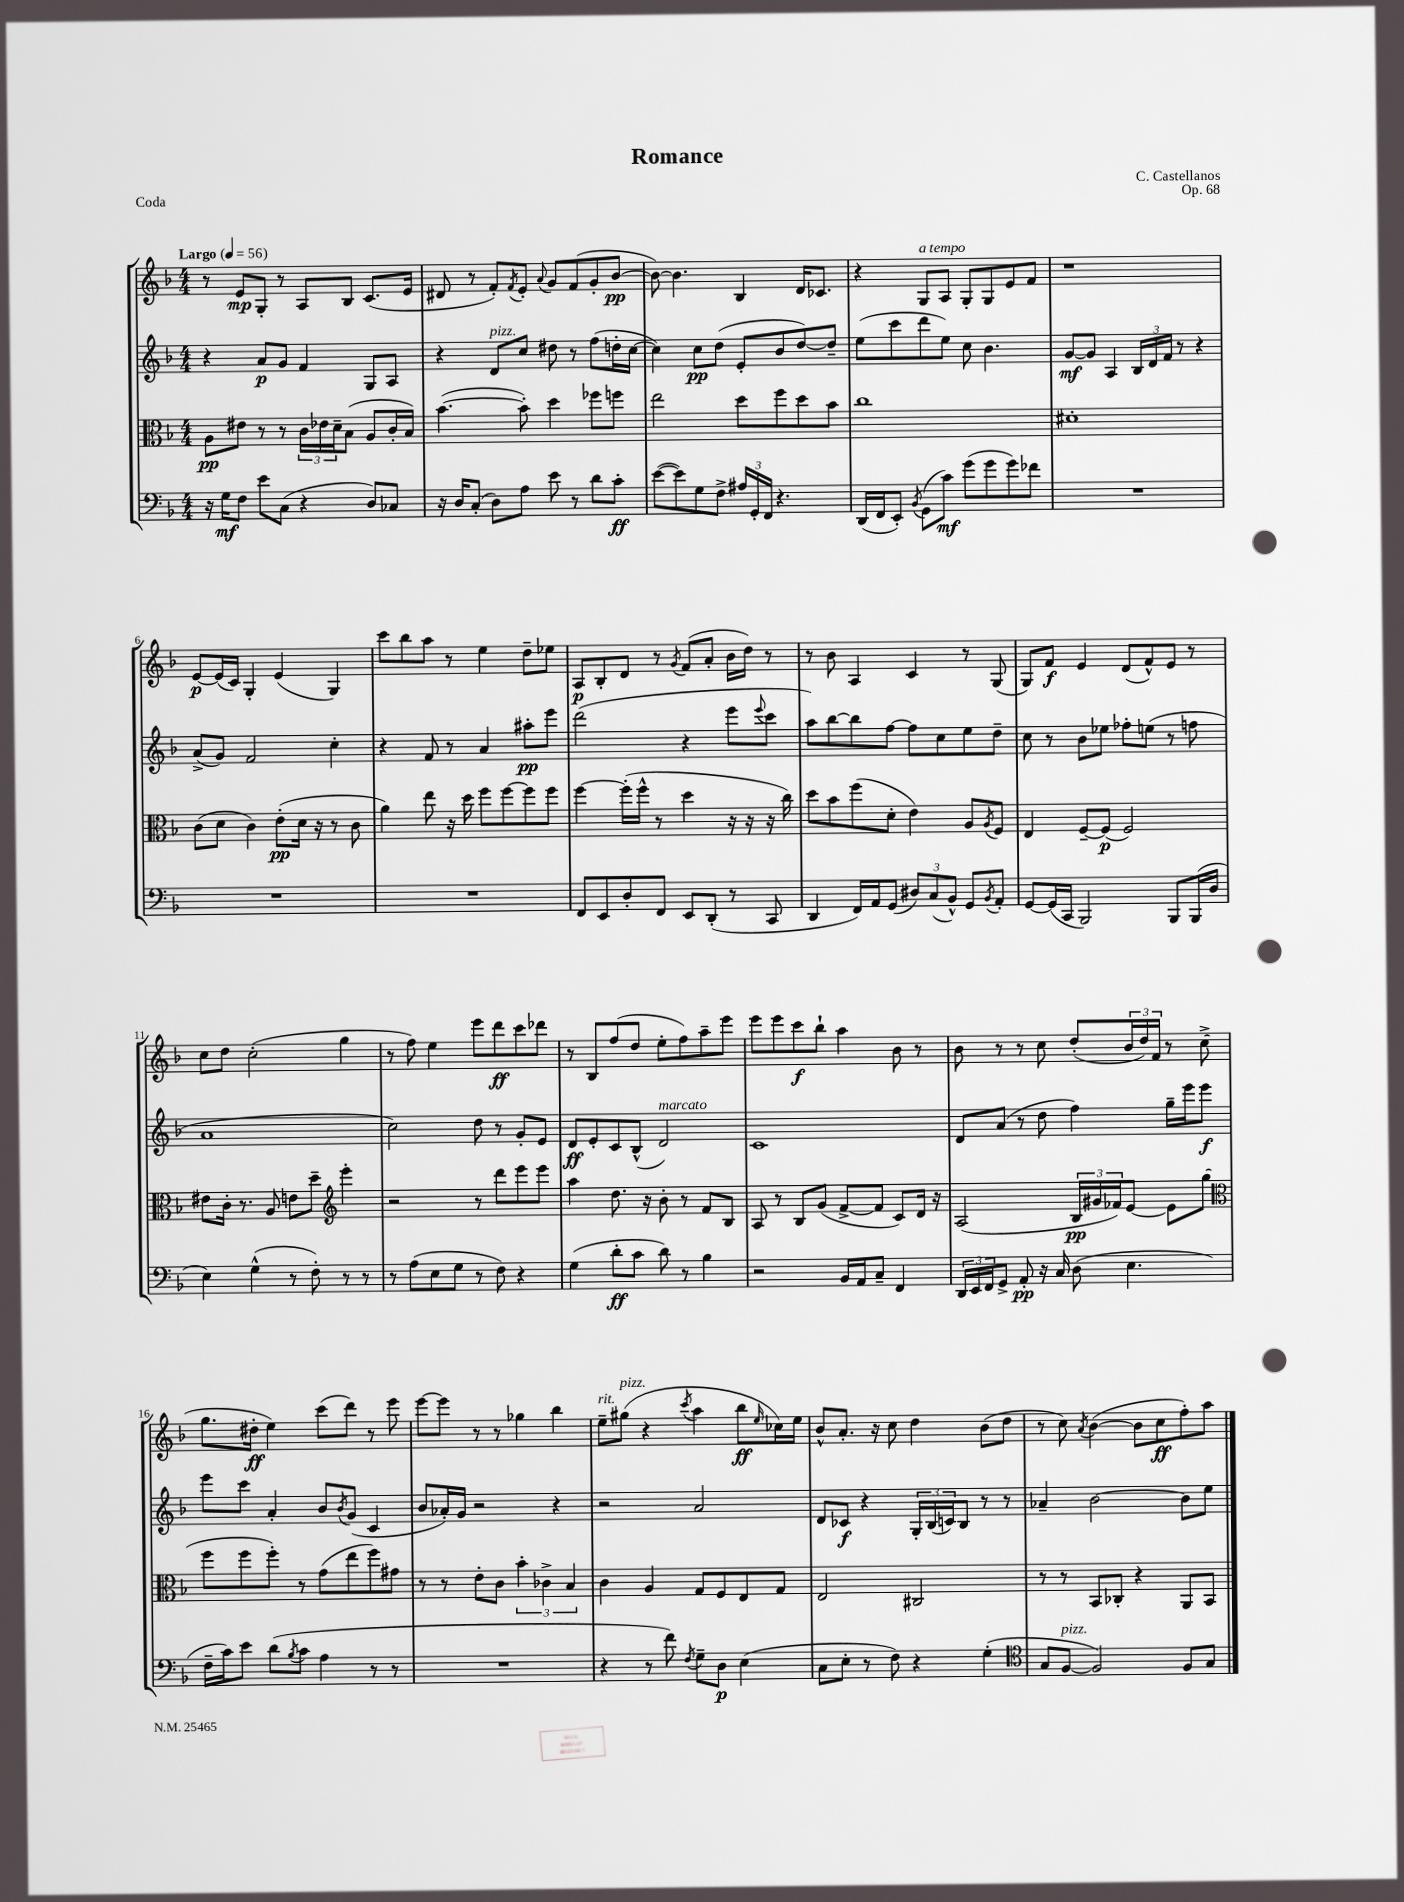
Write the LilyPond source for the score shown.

\header { title = "Romance" composer = "C. Castellanos" opus = "Op. 68" piece = "Coda" }
<<
\new StaffGroup <<
\new Staff = "s0" {
    \clef treble \key f \major \numericTimeSignature \time 4/4 \tempo "Largo" 4 = 56
    r8 e'8\mp g8-. r8 a8 bes8 c'8.( e'16 |
    dis'8 r8 f'8-.) \acciaccatura { f'8 } e'8-. \appoggiatura { a'8 } g'8 f'8( g'8-. bes'8~\pp |
    bes'8~) bes'4. bes4 d'16 ces'8. |
    r4 g8^\markup { \italic "a tempo" } a8 g8-. g8 e'8 f'8 |
    r1 |
    e'8~\p e'16( c'16) g4-. e'4( g4) |
    c'''8 bes''8 a''8 r8 e''4 d''8-- ees''8 |
    a8\p bes8-. d'8 r8 \acciaccatura { g'8 } f'8( a'8-. bes'16 d''16) r8 |
    r8 bes'8 a4 c'4 r8 g8( |
    g8) f'8\f e'4 d'8( f'8-^) e'8 r8 |
    c''8 d''8 c''2-.( g''4 |
    r8 f''8) e''4 e'''8 d'''8\ff c'''8 des'''8 |
    r8 bes8 f''8( d''8 e''8-. f''8) a''8-- e'''8 |
    e'''8 e'''8 c'''8\f bes''8-! a''4 bes'8 r8 |
    bes'8 r8 r8 c''8 d''8-.( \tuplet 3/2 { bes'16 d''16) f'16 } r8 c''8->( |
    g''8. dis''16-.\ff e''4) c'''8( d'''8) r8 e'''8 |
    e'''8~ e'''8 r8 r8 ges''4 bes''4 |
    e''8--^\markup { \italic "rit." } gis''8^\markup { \italic "pizz." }( r4 \acciaccatura { c'''8 } a''4 bes''8\ff \grace { e''16 } ces''16) e''16 |
    bes'8-^ a'8.-. r16 c''8 d''4 bes'8( d''8 |
    r8 c''8) \acciaccatura { a'8 } bes'4~( bes'8 c''8\ff f''8-.) a''8 \bar "|." |
}
\new Staff = "s1" {
    \clef treble \key f \major \numericTimeSignature \time 4/4
    r4 a'8\p g'8 f'4 g8 a8 |
    r4 d'8^\markup { \italic "pizz." } c''8 dis''8 r8 f''8( d''16-. c''16~ |
    c''4) c''8\pp d''8( e'8-. bes'8 d''8~) d''8-- |
    e''8( c'''8 d'''8 e''8) c''8 bes'4. |
    g'8~\mf g'8 a4 \tuplet 3/2 { bes16 d'16 f'16 } r8 r4 |
    a'8->( g'8) f'2 c''4-. |
    r4 f'8 r8 a'4 ais''8-.\pp e'''8 |
    d'''2( r4 e'''8 \appoggiatura { e'''8 } c'''8 |
    a''8) bes''8~ bes''8 f''8~ f''8 c''8 e''8 d''8-- |
    c''8 r8 bes'8 ees''8 fes''8-. e''8( r8 f''8 |
    a'1 |
    c''2) d''8 r8 g'8-. e'8 |
    d'8\ff e'8-. c'8 bes8-^( d'2^\markup { \italic "marcato" }) |
    c'1 |
    d'8 a'8( r8 d''8 f''4) g''16-- e'''16 e'''8\f |
    e'''8 c'''8 a'4-. bes'8 \acciaccatura { bes'8 } g'8( c'4 |
    bes'8 aes'16-.) g'16 r2 r4 |
    r2 a'2 |
    d'8 ces'8\f r4 \tuplet 3/2 { g16-. bes16( c'16) } bes8 r8 r8 |
    aes'4-- bes'2~ bes'8 e''8 \bar "|." |
}
\new Staff = "s2" {
    \clef alto \key f \major \numericTimeSignature \time 4/4
    a8\pp eis'8 r8 r8 \tuplet 3/2 { c'16 ees'16 d'16-- } bes8( a8 c'16-. bes16) |
    bes'4.~( bes'8-.) d''4 fes''8 f''8 |
    e''2 d''8 f''8 d''8 bes'8 |
    c''1 |
    dis'1-. |
    c'8( d'8 c'4) e'8-.\pp( d'16 r16 r8 c'8 |
    a'4) e''8 r16 d''16 f''8 f''8~ f''8 f''8 |
    f''4~ f''16-.( f''16-^ r8 d''4 r16 r16 r16 c''16) |
    d''8 bes'8 f''8( d'8-. e'4) a8 \acciaccatura { a8 } f8 |
    e4 f8~-- f8\p( f2) |
    eis'8 c'16-. r8. a8 e'8 d''8-- \clef treble e'''4-. |
    r2 r8 d'''8 e'''8 e'''8 |
    a''4 d''8. r16 bes'8-. r8 f'8 bes8 |
    a8 r8 bes8 g'8( f'8~-> f'8 c'8) d'16 r16 |
    a2( \tuplet 3/2 { bes16\pp gis'16 fes'16) } e'8~ e'8 g''8( |
    \clef alto f''8 f''8 f''8-.) r8 g'8( e''8 f''8) gis'8 |
    r8 r8 e'8-. c'8 \tuplet 3/2 { bes'4-. ces'4-> bes4 } |
    c'4 a4 g8 f8 e8 g8 |
    e2 cis2 |
    r8 r8 bes,8 ces8-. r4 a,8 bes,8 \bar "|." |
}
\new Staff = "s3" {
    \clef bass \key f \major \numericTimeSignature \time 4/4
    r16 g16\mf f8 e'8 c8( r4 d8) ces8 |
    r16 d16 c8-.( d8) a8 e'8 r8 d'8 c'8-.\ff |
    e'8~( e'8) g8 f8-> \tuplet 3/2 { ais16 g,16-. f,16 } r4. |
    d,16( f,16 e,8-.) \acciaccatura { bes,8 } g,8( c'8\mf) g'8( g'8 g'8) fes'8 |
    R1 |
    R1 |
    R1 |
    f,8 e,8 d8-. f,8 e,8 d,8-.( r8 c,8 |
    d,4 f,16) a,16 g,8( \tuplet 3/2 { dis8) c8( bes,8-^) } g,8 \acciaccatura { bes,8 } a,8-. |
    g,8~ g,16( c,16 bes,,2) bes,,8 bes,,16( d16 |
    e4) g4-^( r8 f8-.) r8 r8 |
    r8 a8( e8 g8 r8 f8) r4 |
    g4( d'8-.\ff c'8 d'8) r8 bes4 |
    r2 bes,16 a,16 c8-- f,4 |
    \tuplet 3/2 { d,16 e,16 f,16 } g,8-> a,8-.\pp r16 c16 d8( e4. |
    f16-- c'16) e'8 d'8( \acciaccatura { bes8 } c'8 a4 r8 r8 |
    R1 |
    r4 r8 f'8) \acciaccatura { f8 } g8-- d8\p e4( |
    c8 e8-. r8 f8) r4 g4-.( |
    \clef tenor g8 f8~^\markup { \italic "pizz." } f2) f8 g8 \bar "|." |
}
>>
>>
